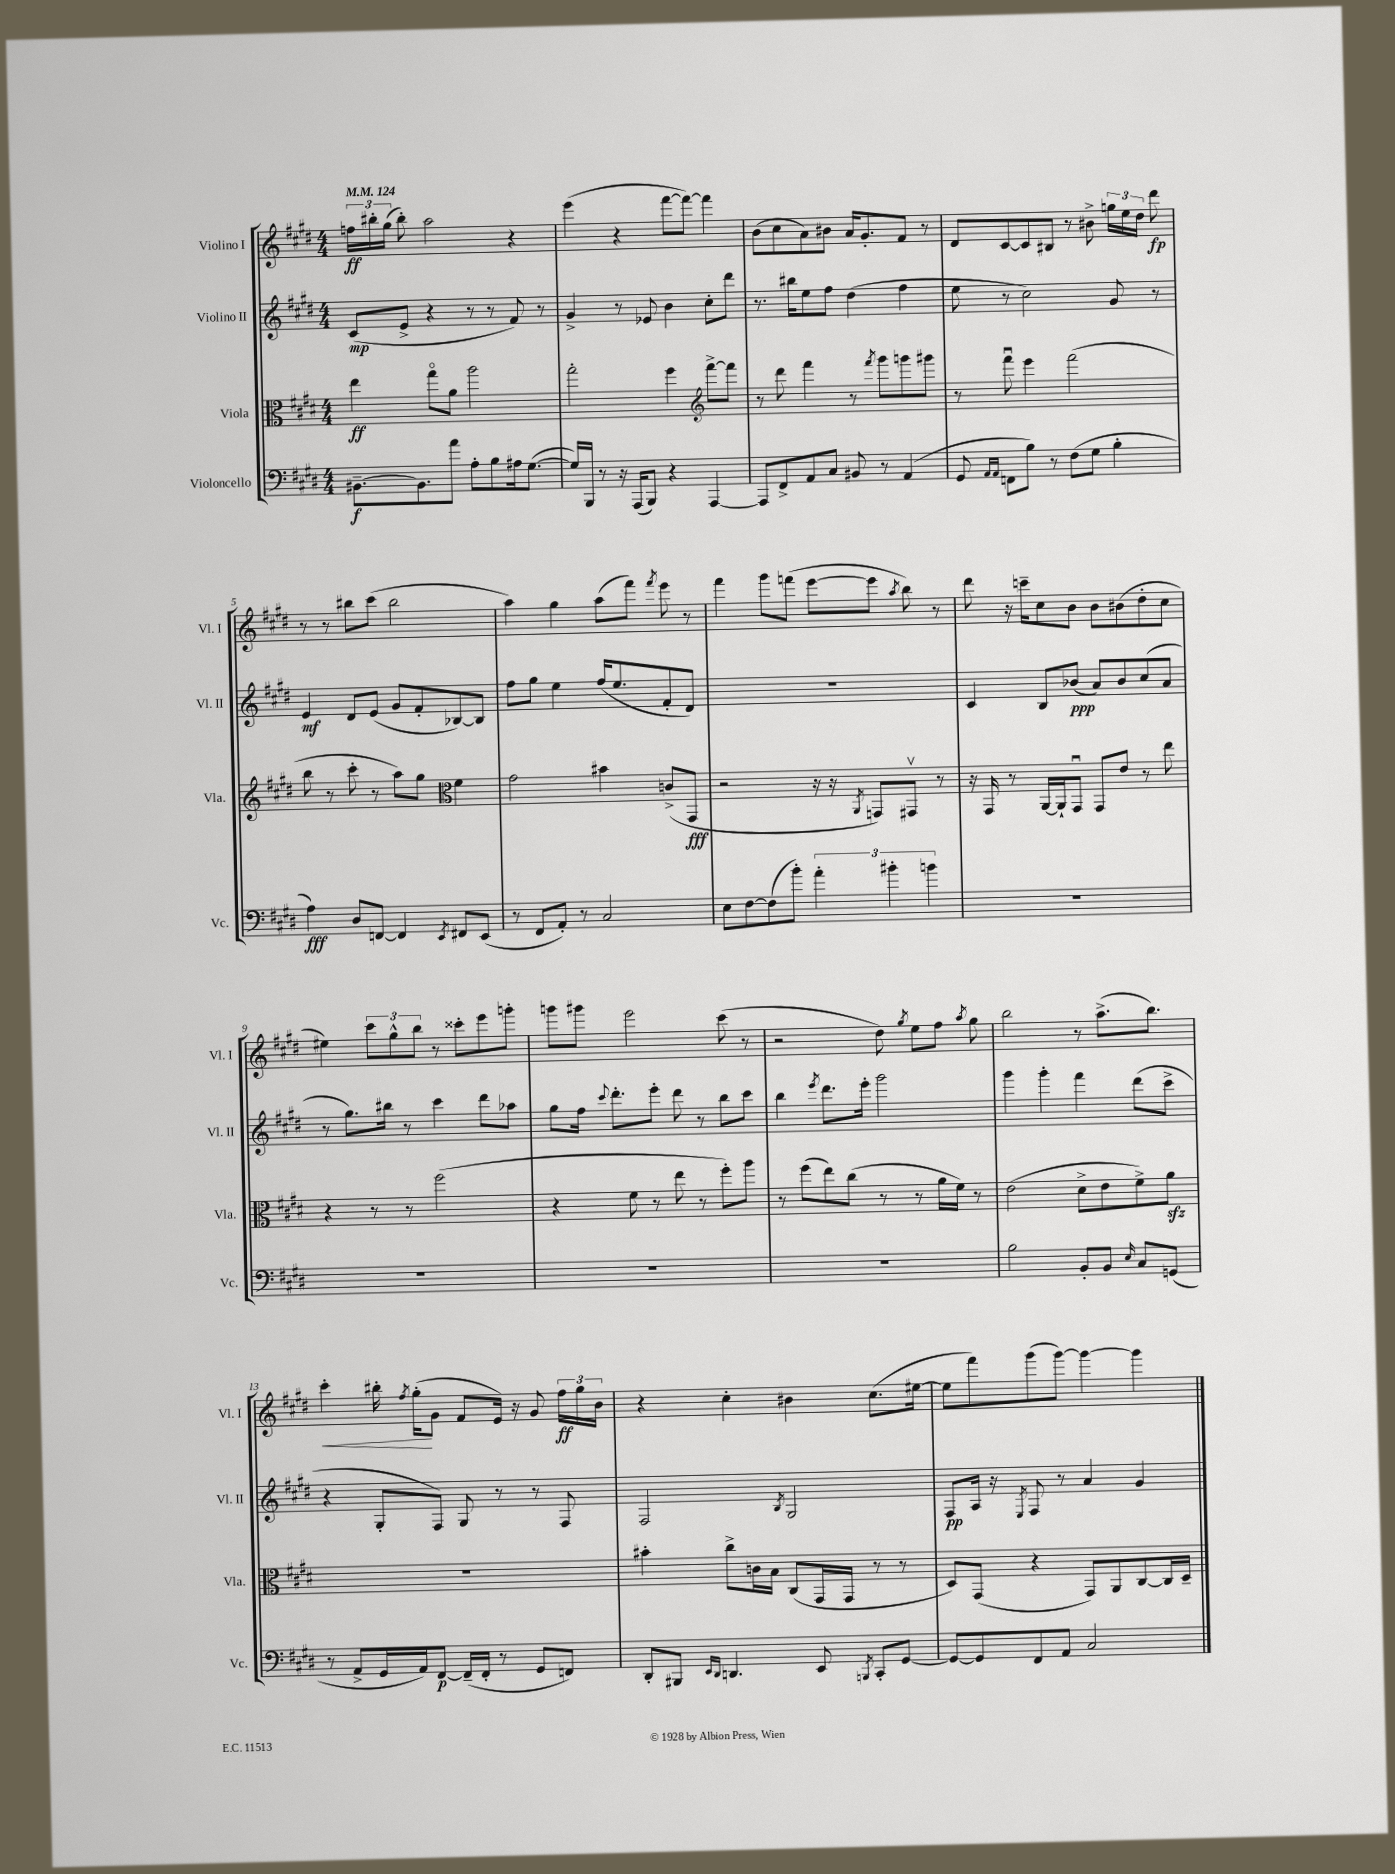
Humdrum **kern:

**kern	**kern	**kern	**kern
*staff4	*staff3	*staff2	*staff1
*clefF4	*clefC3	*clefG2	*clefG2
*k[f#c#g#d#]	*k[f#c#g#d#]	*k[f#c#g#d#]	*k[f#c#g#d#]
*M4/4	*M4/4	*M4/4	*M4/4
*MM124	*MM124	*MM124	*MM124
[8.BB#~	4ee	(8c#	24ff
.	.	.	24bb#'
.	.	.	(24gg#
.	.	8e^	8bb#')
8.BB#]	.	.	.
.	8gg#o	4r	2aa
8a	8a	.	.
8A'	2aa	8r	.
8B	.	8r	.
16A#	.	8f#)	4r
([8.G#	.	.	.
.	.	8r	.
=	=	=	=
16G#])	2gg#'	4g#^	(4eee
16BBB	.	.	.
8r	.	.	.
16r	.	8r	4r
(16AAA	.	.	.
8BBB)	.	8e-	.
4r	4ff#	4b	[8fff#
.	.	.	8fff#_)
*	*clefG2	*	*
[4AAA	[8fff#^	8cc#'	4fff#]
.	8fff#]	8ddd#	.
=	=	=	=
8AAA]	8r	8.r	(8b
8FF#^	8ddd#	.	8cc#
.	.	16bb#	.
8AA	4fff#	8ee	8a)
8C#	.	8ff#	8b#
8BB#	8r	(4dd#	16a
.	.	.	8.g#'
.	8qfff#	.	.
8r	8ggg#	.	.
(4AA	8ggg	4ff#	8f#
.	8ggg#	.	8r
=	=	=	=
8GG#	8r	8ee	8d#
16qqAA	.	.	.
16qqAA	.	.	.
8FF	8fff#u	8r	[8c#
8B)	4eee	2cc#)	8c#]
8r	.	.	8B#
(8F#	(2fff#	.	8r
8G#	.	.	8b#^
4B'	.	8g#	24gg
.	.	.	24ee
.	.	.	24dd#
.	.	8r	8ddd#
=	=	=	=
4A)	8bb	4e	8r
.	8r	.	8r
8D#	8ccc#'	8d#	8bb#
[8FF	8r	(8e	(8ccc#
4FF]	8aa)	8g#	2bb#
.	8gg#	8f#'	.
*	*clefC3	*	*
8qEE	.	.	.
8FF#	4f#	[8B-)	.
(8EE	.	8B-]	.
=	=	=	=
8r	2g#	8ff#	4aa)
8FF#	.	8gg#	.
8AA')	.	4ee	4gg#
8r	.	.	.
2C#	4b#	(16ff#	(8aa
.	.	8.ee	.
.	.	.	8fff#)
.	.	.	8qfff#
.	(8c^	8f#'	8eee
.	8GG#	8d#)	8r
=	=	=	=
8E	2r	1r	4fff#
[8F#	.	.	.
(8F#]	.	.	8ggg#
8b')	.	.	(8fff
6a'	16r	.	[8eee
.	16r	.	.
.	8qAA	.	.
.	8GG)	.	8eee]
6b#'	.	.	.
.	.	.	8qaa
.	8GG#v	.	8bb)
6b	.	.	.
.	8r	.	8r
=	=	=	=
1r	16r	4c#	8ddd#
.	16GG#	.	.
.	8r	.	16r
.	.	.	16ccc~
.	[16AA	8B	8cc#
.	16AA`]	.	.
.	8GG#u	(8b-	8b
.	8GG#	8a)	8b
.	8e	8b-	(8b#
.	8r	(8cc#	8dd#'
.	8ee	8a	8cc#
=	=	=	=
1r	4r	8r	4ee#)
.	.	8.gg#)	.
.	8r	.	12ccc#
.	.	16bb#	.
.	.	.	12gg#^^
.	8r	8r	.
.	.	.	12bb
.	(2ff#	4ccc#	8r
.	.	.	8ccc##'
.	.	8ddd#	8eee
.	.	8aa-	8ggg'
=	=	=	=
1r	4r	8gg#	8ggg
.	.	16ff#	8ggg#
.	.	8qqccc#	.
.	.	8.ddd#'	.
.	8f#	.	2eee
.	8r	8eee'	.
.	8ee	8ddd#	.
.	8r	8r	.
.	8ff#')	8bb	(8ccc#
.	8aa	8ccc#	8r
=	=	=	=
1r	8r	4bb	2r
.	(8ff#	.	.
.	.	8qeee	.
.	8ee)	8.ddd#	.
.	(8cc#	.	.
.	.	16eee'	.
.	8r	2ggg#	8dd#)
.	.	.	8qgg#
.	8r	.	8ee
.	16a	.	8ff#
.	16f#)	.	.
.	.	.	8qaa
.	8r	.	8gg#
=	=	=	=
2B	(2e	4ggg#	2bb
.	.	4ggg#'	.
8BB'	8d#^	4fff#	8r
8BB	8e	.	(8.aa^
16qqE	.	.	.
8C#	8f#^)	(8ddd#	.
.	.	.	8.bb)
(8GG	8a	8ccc#^	.
=	=	=	=
8r	1r	4r	4ccc#'
8AA^	.	.	.
16GG#	.	8G#'	16bb#'
.	.	.	8qff#
16AA)	.	.	(16gg#'
[8FF#	.	8F#)	8g#
(16FF#~]	.	8G#	8f#
16FF#'	.	.	.
8r	.	8r	16e)
.	.	.	16r
8GG#	.	8r	8g#
8FF)	.	8F#	24ff#
.	.	.	24gg#
.	.	.	24b
=	=	=	=
8DD#'	4b#'	2F#	4r
8BBB#	.	.	.
16qqEE	.	.	.
16qqDD#	.	.	.
4.DD	8cc#^	.	4cc#'
.	16c	.	.
.	16B	.	.
.	.	8qB	.
.	(8C#	2G#	4b#
8EE	16GG#	.	.
.	16GG#	.	.
8qBBB	.	.	.
8CC#'	8r	.	(8.cc#
[8GG#	8r	.	.
.	.	.	[16ee#
=	=	=	=
8GG#_	8D#)	8F#	8ee#]
8GG#]	(8GG#	16A	8fff#)
.	.	16r	.
.	.	8qE	.
8FF#	4r	8F#	(8ggg#
8AA	.	8r	[8ggg#)
2C#	8GG#)	4a	4ggg#_
.	8AA	.	.
.	[8C#	4g#	4ggg#]
.	16C#]	.	.
.	16D#~	.	.
==	==	==	==
*-	*-	*-	*-
